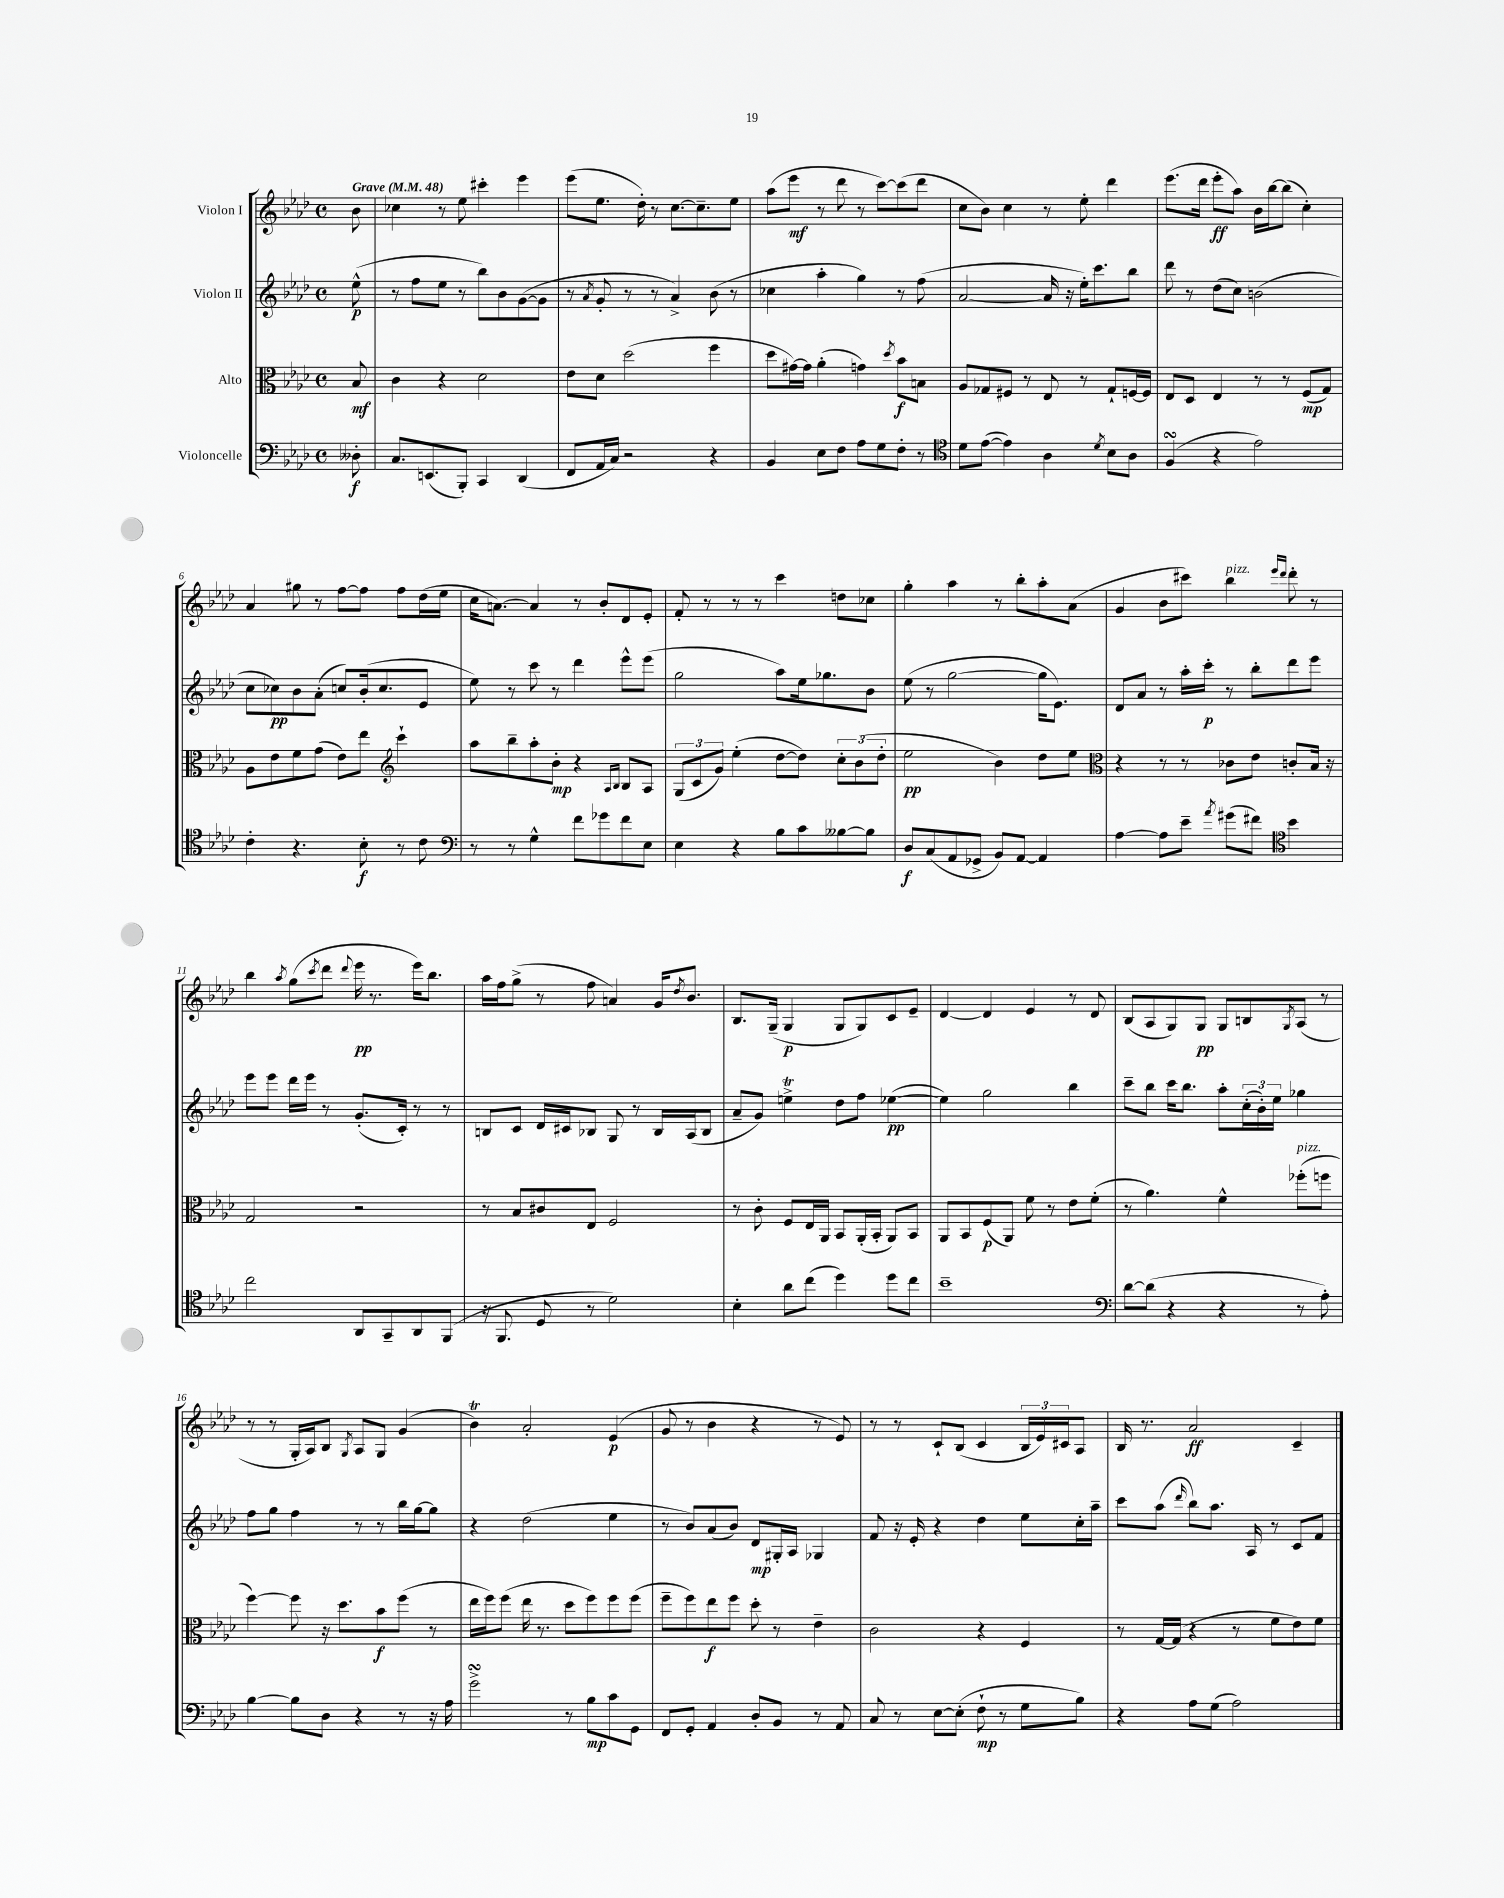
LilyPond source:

<<
\new StaffGroup <<
\new Staff = "s0" \with { instrumentName = "Violon I" } {
    \clef treble \key aes \major \defaultTimeSignature \time 4/4 \partial 8 \tempo "Grave" 4 = 48
    bes'8 |
    ces''4 r8 ees''8 cis'''4-. ees'''4 |
    ees'''8( ees''8. des''16-.) r8 c''8.~ c''8.-- ees''8 |
    aes''8( ees'''8\mf r8 des'''8 r8 c'''8~) c'''8( des'''8 |
    c''8 bes'8) c''4 r8 ees''8-. des'''4 |
    ees'''8.( des'''16 ees'''8-.\ff aes''8) bes'16 bes''16~ bes''8( c''4-.) |
    aes'4 gis''8 r8 f''8~ f''8 f''8 des''16( ees''16 |
    c''16 a'8.~) a'4 r8 bes'8-. des'8 ees'8-. |
    f'8-. r8 r8 r8 c'''4 d''8 ces''8 |
    g''4-. aes''4 r8 bes''8-. aes''8-. aes'8( |
    g'4 bes'8 cis'''8) bes''4^\markup { \italic "pizz." } \grace { ees'''16 des'''16 } des'''8-. r8 |
    bes''4 \acciaccatura { aes''8 } g''8( \acciaccatura { c'''8 } des'''8 \appoggiatura { des'''8 } ees'''16\pp r8. ees'''16) bes''8. |
    aes''16 f''16 g''8->( r8 f''8 a'4) g'16 \acciaccatura { des''8 } bes'8. |
    bes8. g16--( g4\p g8 g8) c'8 ees'8-- |
    des'4~ des'4 ees'4 r8 des'8 |
    bes8( aes8 g8) g8\pp g8 b8 \acciaccatura { g8 } aes8( r8 |
    r8 r8 g16-. aes16) bes8 \acciaccatura { g8 } aes8 g8 g'4( |
    bes'4\trill) aes'2-. ees'4\p( |
    g'8 r8 bes'4 r4 r8 ees'8) |
    r8 r8 c'8-! bes8( c'4 \tuplet 3/2 { bes16 ees'16) cis'16 } aes8 |
    bes16 r8. aes'2\ff c'4-- \bar "|." |
}
\new Staff = "s1" \with { instrumentName = "Violon II" } {
    \clef treble \key aes \major \defaultTimeSignature \time 4/4 \partial 8
    ees''8-^\p( |
    r8 f''8 ees''8 r8 bes''8) bes'8 g'8~( g'8 |
    r8 \acciaccatura { aes'8 } g'8-. r8 r8 aes'4->) bes'8( r8 |
    ces''4 aes''4-. g''4) r8 f''8( |
    aes'2~ aes'16 r16 ees''16-.) c'''8. bes''8 |
    des'''8 r8 des''8( c''8) b'2( |
    c''8 ces''8\pp) bes'8 aes'8-.( c''8) bes'16-.( c''8. ees'8 |
    ees''8) r8 c'''8 r8 des'''4 ees'''8-^ ees'''8( |
    g''2 aes''8) ees''16 ges''8. bes'8 |
    ees''8( r8 g''2~ g''16 ees'8.) |
    des'8 aes'8 r8 aes''16-. c'''16-.\p r8 bes''8-. des'''8 ees'''8 |
    ees'''8 ees'''8 des'''16 ees'''16 r8 g'8.-.( c'16-.) r8 r8 |
    b8 c'8 des'16 cis'16 bes8 g8 r8 bes16 aes16( bes8 |
    aes'8-- g'8) e''4->\trill des''8 f''8 ees''4~\pp( |
    ees''4) g''2 bes''4 |
    c'''8-- bes''8 c'''16 bes''8. aes''8-. \tuplet 3/2 { c''16-.( bes'16-.) ees''16 } ges''4 |
    f''8 g''8 f''4 r8 r8 bes''16 g''16~ g''8 |
    r4 des''2( ees''4 |
    r8 bes'8) aes'8( bes'8) des'8\mp gis16-. aes16 ges4 |
    f'8 r16 ees'16-. r4 des''4 ees''8 c''16-. aes''16-- |
    c'''8 aes''8( \grace { des'''16 } bes''8) aes''8. aes16 r8 c'8 f'8 \bar "|." |
}
\new Staff = "s2" \with { instrumentName = "Alto" } {
    \clef alto \key aes \major \defaultTimeSignature \time 4/4 \partial 8
    bes8\mf |
    c'4 r4 des'2 |
    ees'8 des'8 des''2( f''4 |
    des''8 gis'16~) gis'16 aes'4-.( g'4) \acciaccatura { des''8 } bes'8\f b8 |
    aes8 ges8 fis8 r8 ees8 r8 ges8-! f16~ f16 |
    ees8 des8 ees4 r8 r8 f8\mp( g8) |
    aes8 ees'8 f'8 g'8( ees'8) ees''8 \clef treble c'''4-! |
    aes''8 bes''8-- aes''8-. bes'8-.\mp r4 \grace { aes16 bes16 } bes8 aes8 |
    \tuplet 3/2 { g8( c'8 g'8) } ees''4-.( des''8~ des''8) \tuplet 3/2 { c''8-. bes'8( des''8-. } |
    ees''2\pp bes'4) des''8 ees''8 |
    \clef alto r4 r8 r8 ces'8 ees'8 c'8-. bes16 r16 |
    g2 r2 |
    r8 bes8 cis'8 ees8 f2 |
    r8 c'8-. f8 ees16 aes,16 bes,8 aes,16-.( bes,16-. aes,8) bes,8 |
    aes,8 bes,8 f8\p( aes,8) f'8 r8 ees'8 f'8-.( |
    r8 aes'4.) f'4-^ fes''8-.^\markup { \italic "pizz." }( f''8 |
    f''4~) f''8 r16 des''8. bes'8\f f''8( r8 |
    ees''16 f''16) f''8( ees''16 r8. des''8 f''8) f''8 f''8( |
    f''8-- f''8) ees''8\f f''8 des''8-. r8 ees'4-- |
    c'2 r4 f4 |
    r8 g16~ g16( r4 r8 f'8 ees'8) f'8 \bar "|." |
}
\new Staff = "s3" \with { instrumentName = "Violoncelle" } {
    \clef bass \key aes \major \defaultTimeSignature \time 4/4 \partial 8
    deses8-.\f |
    c8. e,8.( bes,,8-.) c,4 des,4( |
    f,8 aes,16 c16) r2 r4 |
    bes,4 ees8 f8 aes8 g8 f8-. r8 |
    \clef tenor des'8 ees'8~( ees'4) aes4 \acciaccatura { des'8 } bes8 aes8 |
    f4\turn( r4 ees'2) |
    c'4-. r4. bes8-.\f r8 c'8 |
    \clef bass r8 r8 g4-^ f'8 ges'8 f'8 ees8 |
    ees4 r4 bes8 c'8 beses8~ beses8 |
    des8\f c8( aes,8 ges,8-> bes,8) aes,8~ aes,4 |
    aes4~ aes8 ees'8-- \acciaccatura { aes'8 } gis'8( fis'8) \clef tenor bes'4 |
    c''2 aes,8 g,8-- aes,8 f,8( |
    r16 f,8. des8 r8 des'2) |
    bes4-. aes'8 c''8( des''4) des''8 c''8 |
    bes'1-- |
    \clef bass des'8~ des'8( r4 r4 r8 aes8-.) |
    bes4~ bes8 des8 r4 r8 r16 aes16 |
    g'2->\turn r8 bes8\mp c'8 g,8 |
    f,8 g,8-. aes,4 des8-. bes,8 r8 aes,8 |
    c8 r8 ees8~ ees8-.( f8-!\mp r8 g8 bes8) |
    r4 aes8 g8( aes2) \bar "|." |
}
>>
>>
